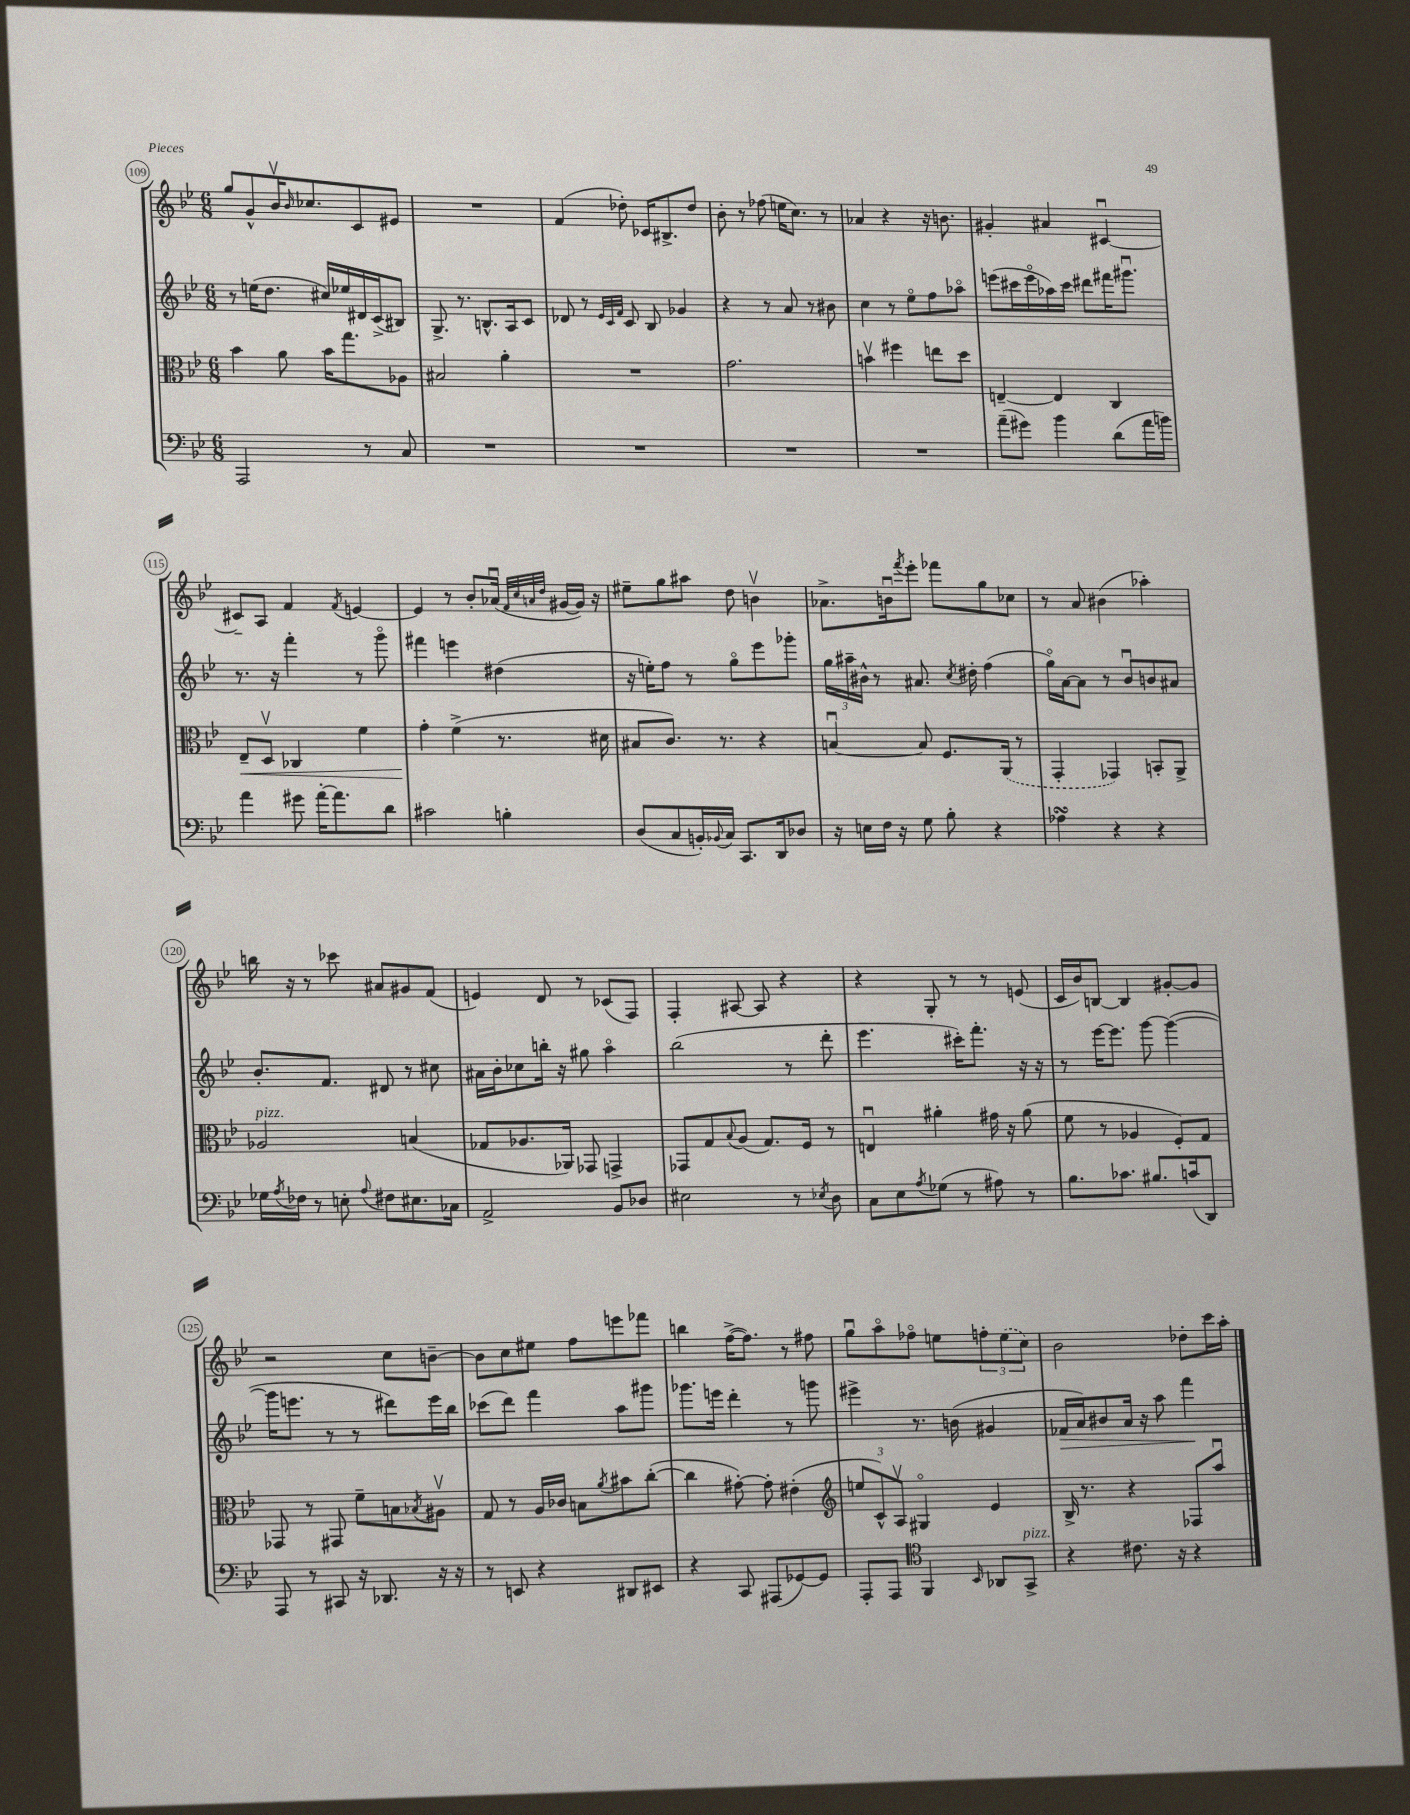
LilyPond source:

<<
\new StaffGroup <<
\new Staff = "s0" {
    \clef treble \key bes \major \numericTimeSignature \time 6/8
    g''8 g'8-^ bes'16\upbow \grace { bes'16 } ces''8. c'8 eis'8 |
    R2. |
    f'4( des''8-.) ces'16 bis8.-> des''8 |
    bes'8-. r8 fes''8( e''16 c''8.) r8 |
    aes'4 r4 r16 b'8. |
    gis'4-. ais'4 cis'4~\downbow |
    cis'8-- a8 f'4 \acciaccatura { f'8 } e'4~ |
    e'4 r8 bes'8-. aes'16\downbow( \grace { f'32 c''32 a'32 d''32 } gis'16~ gis'16) r16 |
    eis''8-- g''8 ais''8 d''8 b'4\upbow |
    aes'8.-> b'16\downbow \acciaccatura { f'''8 } ees'''8-. fes'''8 g''8 ces''8 |
    r8 a'8 bis'4( aes''4-.) |
    b''16 r16 r8 ces'''8 ais'8 gis'8 f'8( |
    e'4) d'8 r8 ces'8( f8) |
    f4-. ais8~ ais8 r4 |
    r4 g8-. r8 r8 e'8( |
    c'16 bes'16) b8~ b4 gis'8~-. gis'8 |
    r2 c''8 b'8~-- |
    b'8 c''8 eis''8 f''8 e'''8 fes'''8 |
    b''4 f''16~->( f''8.) r8 fis''8 |
    g''8\downbow a''8\flageolet fes''8\flageolet e''8 \tuplet 3/2 { f''8-. \once \slurDashed e''8( c''8) } |
    bes'2 des''8-. c'''16 a''16-. \bar "|." |
}
\new Staff = "s1" {
    \clef treble \key bes \major \numericTimeSignature \time 6/8
    r8 e''16( d''8. cis''16) ees''16 dis'16 c'16->( bis8) |
    g8.-> r8. b8.-^ a16 c'8 |
    des'8 r8 \grace { ees'32 c'32 f'32 } c'8 bes8 ges'4 |
    r4 r8 a'8 r8 bis'8 |
    c''4 r8 ees''8\flageolet f''8 aes''8\flageolet |
    e'''8( cis'''16 e'''16\flageolet aes''16) cis'''16 dis'''8 fis'''16 gis'''8.\downbow |
    r8. r16 f'''4-. r8 g'''8\flageolet |
    fis'''4 e'''4 dis''4( |
    r16 e''16-.) f''8 r8 g''8\flageolet ees'''8 ges'''8-. |
    \tuplet 3/2 { g''16 ais''16-- bis'16-^ } r8 ais'8. \acciaccatura { c''8 } dis''16-. f''4( |
    g''16\flageolet) a'16~ a'8 r8 bes'8\downbow b'8 ais'8 |
    bes'8.-. f'8. dis'8 r8 cis''8 |
    ais'16 bes'16-. ces''8 b''16-. r16 gis''8 a''4\flageolet |
    bes''2( r8 d'''8-. |
    ees'''4. cis'''16-.) f'''8.-. r16 r16 |
    r8 ees'''16~ ees'''8. g'''8~ g'''4~( |
    g'''16 e'''8. r8 r8 dis'''8) e'''16 bes''16 |
    ces'''8( d'''8) f'''4 a''8 gis'''8 |
    ges'''8. e'''16 d'''4-. r8 g'''8 |
    eis'''4-> r8. b'16( gis'4 |
    fes'16\> a'16) bis'8 a'16 r16 a''8 f'''4\! \bar "|." |
}
\new Staff = "s2" {
    \clef alto \key bes \major \numericTimeSignature \time 6/8
    bes'4 a'8 bes'16 g''8. aes8 |
    bis2 a'4-. |
    R2. |
    g'2. |
    b'4\upbow fis''4 e''8 d''8 |
    e4~-- e4 c4 |
    ees8--\< d8\upbow ces4 f'4 |
    g'4-.\! f'4->( r8. dis'16 |
    bis8 c'8.) r8. r4 |
    b4~\downbow b8 f8. \once \slurDashed a,16( r8 |
    g,4-. ges,4) b,8-. a,8-> |
    aes2^\markup { \italic "pizz." } b4( |
    ges8 aes8. aes,16) ges,8 g,4-> |
    ges,8 g8 \appoggiatura { bes8 } a8( g8.) f16 r8 |
    e4\downbow ais'4-. gis'16 r16 ais'8( |
    f'8 r8 aes4 f8-.) g8 |
    ges,8 r8 gis,8 f'8-- b8 \acciaccatura { bes8 } ais8\upbow |
    g8 r8 a16 ces'16 b8 \acciaccatura { a'8 } bis'8 c''8~-.( |
    c''4 gis'8~-.) gis'8-. eis'4-.( |
    \clef treble \tuplet 3/2 { e''8 c'8-^) a8\upbow } gis4\flageolet ees'4 |
    bes16-> r8. r4 fes8 a''8\downbow \bar "|." |
}
\new Staff = "s3" {
    \clef bass \key bes \major \numericTimeSignature \time 6/8
    a,,2 r8 c8 |
    R2. |
    R2. |
    R2. |
    R2. |
    a'8--( gis'8) bes'4 d'8( a'16 b'16) |
    a'4 gis'8 a'16~-. a'8. d'8 |
    cis'2 b4-. |
    d8( c8 b,16-.) \appoggiatura { bes,8 } c16 c,8. d,16 des8 |
    r16 e16 f16 r16 g8 bes8-. r4 |
    aes4\turn r4 r4 |
    ges16 \acciaccatura { a8 } fes16 r8 e8-. \appoggiatura { a8 } fis8 eis8. ces16 |
    a,2-> bes,8 des8 |
    eis2 r8 \acciaccatura { ees8 } d8 |
    c8 ees8 \acciaccatura { a8 } ges8( r8 ais8) r8 |
    bes8. ces'8. bis8. c'16( d,8) |
    a,,8 r8 cis,8 r16 des,8. r16 r16 |
    r8 e,8 r4 dis,8 eis,8 |
    r4 c,8 ais,,8( ges,8~) ges,8 |
    a,,8-. a,,8 \clef tenor f,4 \grace { bes,16 } aes,8 g,8->^\markup { \italic "pizz." } |
    r4 cis'8. r16 r4 \bar "|." |
}
>>
>>
\layout { \context { \Score currentBarNumber = #109 \override BarNumber.stencil = #(make-stencil-circler 0.1 0.3 ly:text-interface::print) } }
